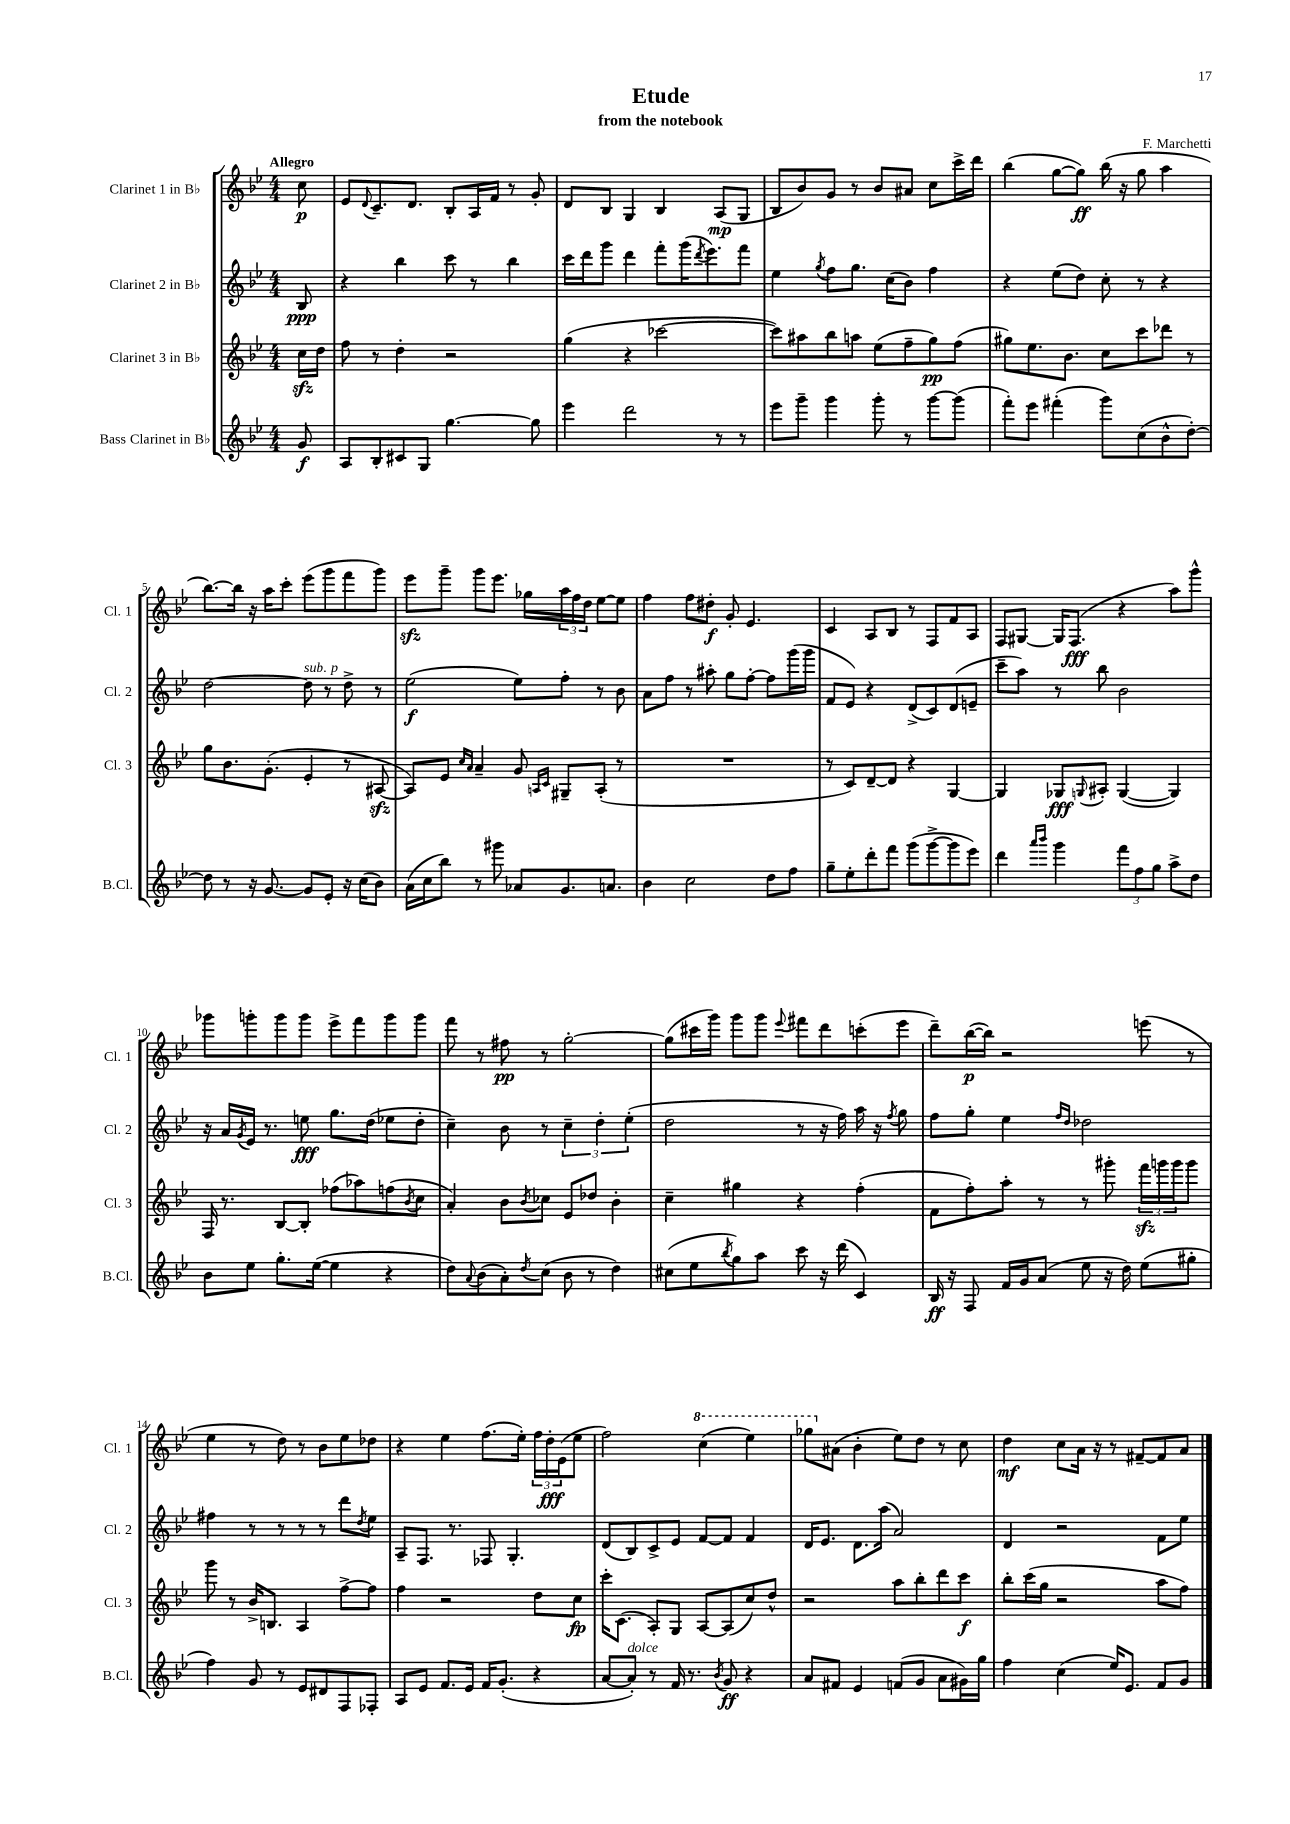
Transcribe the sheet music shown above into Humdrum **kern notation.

**kern	**dynam	**kern	**dynam	**kern	**dynam	**kern	**dynam
*part4	*part4	*part3	*part3	*part2	*part2	*part1	*part1
*staff4	*staff4	*staff3	*staff3	*staff2	*staff2	*staff1	*staff1
*I"Bass Clarinet in B♭	*	*I"Clarinet 3 in B♭	*	*I"Clarinet 2 in B♭	*	*I"Clarinet 1 in B♭	*
*I'B.Cl.	*	*I'Cl. 3	*	*I'Cl. 2	*	*I'Cl. 1	*
*clefG2	*	*clefG2	*	*clefG2	*	*clefG2	*
*k[b-e-]	*	*k[b-e-]	*	*k[b-e-]	*	*k[b-e-]	*
*M4/4	*	*M4/4	*	*M4/4	*	*M4/4	*
=	=	=	=	=	=	=	=
!	!	!	!	!	!	!LO:TX:a:B:t=Allegro	!
8g/	f	16cczz\LL	.	8B-/	ppp	8cc\	p
.	.	16dd\JJ	.	.	.	.	.
=1	=1	=1	=1	=1	=1	=1	=1
8A/L	.	8ff\	.	4r	.	8e-/L	.
.	.	.	.	.	.	8qqd/	.
8B-'/	.	8r	.	.	.	8.c~/	.
8c#X/	.	4dd'\	.	4bb-\	.	.	.
.	.	.	.	.	.	8.d/J	.
8G/J	.	.	.	.	.	.	.
[4.gg\	.	2r	.	8ccc\	.	8B-'/L	.
.	.	.	.	8r	.	16A/L	.
.	.	.	.	.	.	16f/JJ	.
.	.	.	.	4bb-\	.	8r	.
8gg\]	.	.	.	.	.	8g'/	.
=2	=2	=2	=2	=2	=2	=2	=2
4eee-\	.	(4gg\	.	16ccc\LL	.	8d/L	.
.	.	.	.	16ddd\J	.	.	.
.	.	.	.	8ggg\J	.	8B-/J	.
2ddd\	.	4r	.	4ddd\	.	4G/	.
.	.	[2ccc-X\	.	8fff'\L	.	4B-/	.
.	.	.	.	(16ggg\K	.	.	.
.	.	.	.	8qddd/	.	.	.
.	.	.	.	8.eee-\)	.	.	.
8r	.	.	.	.	.	(8A/L	mp
8r	.	.	.	8fff\J	.	8G/J	.
=3	=3	=3	=3	=3	=3	=3	=3
8eee-\L	.	8ccc-\L])	.	4ee-\	.	8B-/L	.
8ggg~\J	.	8aa#X\	.	.	.	8b-/)	.
.	.	.	.	8qgg/	.	.	.
4ggg\	.	8bb-\	.	8ff\L	.	8g/J	.
.	.	8aan\J	.	8.gg\J	.	8r	.
8ggg'\	.	(8ee-\L	.	.	.	8b-/L	.
.	.	.	.	(16cc\KL	.	.	.
8r	.	8ff~\	.	8b-\J)	.	8a#X/J	.
[8ggg\L	.	8gg\)	pp	4ff\	.	8cc\L	.
(8ggg\J]	.	(8ff\J	.	.	.	16ccc^\L	.
.	.	.	.	.	.	16ddd\JJ	.
=4	=4	=4	=4	=4	=4	=4	=4
8fff'\L)	.	8gg#X\L)	.	4r	.	(4bb-\	.
8eee-\J	.	8.ee-\	.	.	.	.	.
(4fff#X'\	.	.	.	(8ee-\L	.	[8gg\L	.
.	.	8.b-\J	.	.	.	.	.
.	.	.	.	8dd\J)	.	8gg\J])	ff
8ggg\L)	.	8cc\L	.	8cc'\	.	(16bb-\	.
.	.	.	.	.	.	16r	.
(8cc\	.	8ccc\	.	8r	.	8gg\	.
8b-^^\	.	8ddd-X\J	.	4r	.	4aa\	.
[8dd'\J)	.	8r	.	.	.	.	.
!!LO:LB:g=z
=5	=5	=5	=5	=5	=5	=5	=5
8dd\]	.	8gg\L	.	[2dd\	.	[8.bb-\L)	.
8r	.	8.b-\	.	.	.	.	.
.	.	.	.	.	.	16bb-\Jk]	.
16r	.	.	.	.	.	16r	.
[8.g/	.	(8.g'\J	.	.	.	16aa\KL	.
.	.	.	.	.	.	8ccc'\J	.
!	!	!	!	!LO:TX:a:i:t=sub. p	!	!	!
8g/L]	.	4e-'/	.	8dd\]	.	(8eee-\L	.
8e-'/J	.	.	.	8r	.	8ggg\	.
16r	.	8r	.	8dd^\	.	8fff\	.
(16cc\KL	.	.	.	.	.	.	.
8b-\J)	.	[8A#Xzz/	.	8r	.	8ggg\J)	.
=6	=6	=6	=6	=6	=6	=6	=6
(16a\LL	.	8A#/L])	.	(2ee-\	f	8eee-zz\L	.
16cc\J	.	.	.	.	.	.	.
8bb-\J)	.	8e-/J	.	.	.	8ggg~\J	.
.	.	16qqcc/LL	.	.	.	.	.
.	.	16qqa/JJ	.	.	.	.	.
8r	.	4a~/	.	.	.	8ggg\L	.
8ggg#X\	.	.	.	.	.	8.eee-\J	.
8a-X/L	.	8g/	.	8ee-\L)	.	.	.
.	.	.	.	.	.	16gg-X\LL	.
.	.	16qqAn/LL	.	.	.	.	.
.	.	16qqc/JJ	.	.	.	.	.
8.g/	.	8G#X~/L	.	8ff'\J	.	24aa\	.
.	.	.	.	.	.	24ff\	.
.	.	.	.	.	.	24dd\JJ	.
.	.	(8A'/J	.	8r	.	[8ee-\L	.
8.an/J	.	.	.	.	.	.	.
.	.	8r	.	8b-\	.	8ee-\J]	.
=7	=7	=7	=7	=7	=7	=7	=7
4b-\	.	1r	.	8a\L	.	4ff\	.
.	.	.	.	8ff\J	.	.	.
2cc\	.	.	.	8r	.	8ff\L	.
.	.	.	.	8aa#X'\	.	8dd#X'\J	f
.	.	.	.	8gg\L	.	8g'/	.
.	.	.	.	[8ff'\J	.	4.e-/	.
8dd\L	.	.	.	8ff\L]	.	.	.
8ff\J	.	.	.	(16ggg\L	.	.	.
.	.	.	.	16ggg\JJ	.	.	.
=8	=8	=8	=8	=8	=8	=8	=8
8gg~\L	.	8r	.	8f/L	.	4c/	.
8ee-'\	.	8c/L)	.	8e-/J)	.	.	.
8ddd'\	.	[8d~/	.	4r	.	8A/L	.
8fff\J	.	8d/J]	.	.	.	8B-/J	.
(8ggg\L	.	4r	.	(8d^/L	.	8r	.
[8ggg^\	.	.	.	8c/)	.	8F/L	.
8ggg\]	.	[4G/	.	(8d/	.	8f/	.
8eee-\J)	.	.	.	8en~/J	.	8A/J	.
=9	=9	=9	=9	=9	=9	=9	=9
4ddd\	.	4G/]	.	8ccc~\L	.	8F/L	.
.	.	.	.	8aa\J)	.	[8G#X/J	.
16qqaaa/LL	.	.	.	.	.	.	.
16qqbbb-/JJ	.	.	.	.	.	.	.
4ggg\	.	8G-X/L	fff	8r	.	16G#/KL]	.
.	.	.	.	.	.	(8.F/J	fff
.	.	8qqGn/	.	.	.	.	.
.	.	8A#X'/J	.	8bb-\	.	.	.
12fff\L	.	([4G/	.	2b-\	.	4r	.
12ff\	.	.	.	.	.	.	.
12gg\J	.	.	.	.	.	.	.
8aa^\L	.	4G/])	.	.	.	8aa\L)	.
8dd\J	.	.	.	.	.	8ggg^^\J	.
!!LO:LB:g=z
=10	=10	=10	=10	=10	=10	=10	=10
8b-\L	.	16F/	.	16r	.	8ggg-X\L	.
.	.	8.r	.	16a/LL	.	.	.
.	.	.	.	8qg/	.	.	.
8ee-\J	.	.	.	16e-/JJ	.	8gggn'\	.
.	.	.	.	8.r	.	.	.
8.gg'\L	.	[8B-/L	.	.	.	8ggg\	.
.	.	8B-'/J]	.	8een\	fff	8ggg\J	.
([16ee-\Jk	.	.	.	.	.	.	.
4ee-\]	.	(8ff-X\L	.	8.gg\L	.	8eee-^\L	.
.	.	8aa-X\)	.	.	.	8fff\	.
.	.	.	.	(16dd\Jk	.	.	.
4r	.	(8ffn\	.	8ee-X\L	.	8ggg\	.
.	.	8qb-/	.	.	.	.	.
.	.	8cc\J	.	8dd'\J	.	8ggg\J	.
=11	=11	=11	=11	=11	=11	=11	=11
8dd\L)	.	4a'/)	.	4cc~\)	.	8fff\	.
8qqa/	.	.	.	.	.	.	.
(8b-\	.	.	.	.	.	8r	.
8a'\)	.	8b-\L	.	8b-\	.	8ff#X\	pp
8qdd/	.	8qb-/	.	.	.	.	.
(8cc\J	.	8cc-X\J	.	8r	.	8r	.
8b-\	.	8e-/L	.	6cc~\	.	[2gg'\	.
8r	.	8dd-X/J	.	.	.	.	.
.	.	.	.	6dd'\	.	.	.
4dd\)	.	4b-'\	.	.	.	.	.
.	.	.	.	(6ee-'\	.	.	.
=12	=12	=12	=12	=12	=12	=12	=12
(8cc#X\L	.	4cc~\	.	2dd\	.	(8gg\L]	.
8ee-\	.	.	.	.	.	16ccc#X\L	.
.	.	.	.	.	.	16ggg\JJ)	.
8qbb-/	.	.	.	.	.	.	.
8gg\)	.	4gg#X\	.	.	.	8ggg\L	.
8aa\J	.	.	.	.	.	8ggg\J	.
.	.	.	.	.	.	8qqeee-/	.
8ccc\	.	4r	.	8r	.	8fff#X\L	.
16r	.	.	.	16r	.	8ddd\	.
(16ddd\	.	.	.	16ff\)	.	.	.
4c/)	.	(4ff'\	.	16aa\	.	(8cccn'\	.
.	.	.	.	16r	.	.	.
.	.	.	.	8qff/	.	.	.
.	.	.	.	8gg\	.	8eee-\J	.
=13	=13	=13	=13	=13	=13	=13	=13
16B-/	ff	8f\L	.	8ff\L	.	8ddd~\L)	.
16r	.	.	.	.	.	.	.
8F/	.	8ff'\)	.	8gg'\J	.	([16bb-\L	p
.	.	.	.	.	.	16bb-\JJ])	.
16f/LL	.	8aa'\J	.	4ee-\	.	2r	.
16g/J	.	.	.	.	.	.	.
(8a/J	.	8r	.	.	.	.	.
.	.	.	.	16qqff/LL	.	.	.
.	.	.	.	16qqdd/JJ	.	.	.
8ee-\	.	8r	.	2dd-X\	.	.	.
16r	.	8ggg#X'\	.	.	.	.	.
16dd\)	.	.	.	.	.	.	.
(8ee-\L	.	24fffzz\LL	.	.	.	(8eeen\	.
.	.	24gggn\	.	.	.	.	.
.	.	24ggg\J	.	.	.	.	.
8gg#X'\J	.	8ggg\J	.	.	.	8r	.
!!LO:LB:g=z
=14	=14	=14	=14	=14	=14	=14	=14
4ff\)	.	8ggg\	.	4ff#X\	.	4ee-\	.
.	.	8r	.	.	.	.	.
8g/	.	16b-^/KL	.	8r	.	8r	.
.	.	8.Bn/J	.	.	.	.	.
8r	.	.	.	8r	.	8dd\)	.
8e-/L	.	4A/	.	8r	.	8r	.
8d#X/	.	.	.	8r	.	8b-\L	.
8F/	.	[8ff^\L	.	8ddd\L	.	8ee-\	.
.	.	.	.	8qdd/	.	.	.
8F-X'/J	.	8ff\J]	.	8ee-\J	.	8dd-X\J	.
=15	=15	=15	=15	=15	=15	=15	=15
8A/L	.	4ff\	.	8A~/L	.	4r	.
8e-/J	.	.	.	8.F/J	.	.	.
8.f/L	.	2r	.	.	.	4ee-\	.
.	.	.	.	8.r	.	.	.
16e-/Jk	.	.	.	.	.	.	.
16f/KL	.	.	.	8F-X/	.	(8.ff\L	.
(8.g'/J	.	.	.	.	.	.	.
.	.	.	.	4.G'/	.	.	.
.	.	.	.	.	.	16ee-'\Jk)	.
4r	.	8dd\L	.	.	.	24ff\LL	.
.	.	.	.	.	.	24dd'\	fff
.	.	.	.	.	.	(24e-\J	.
.	.	8cc\J	fp	.	.	8ee-\J	.
=16	=16	=16	=16	=16	=16	=16	=16
[8a/L	.	16ccc'\KL	.	(8d/L	.	2ff\)	.
.	.	(8.c\J	.	.	.	.	.
!LO:TX:a:i:t=dolce	!	!	!	!	!	!	!
8a'/J])	.	.	.	8B-/)	.	.	.
8r	.	8A'/L)	.	8c^/	.	.	.
16f/	.	8G/J	.	8e-/J	.	.	.
8.r	.	.	.	.	.	.	.
*	*	*	*	*	*	*8va	*
.	.	[8A/L	.	[8f/L	.	(4ccc\	.
8qb-/	.	.	.	.	.	.	.
8g/	ff	(8A/]	.	8f/J]	.	.	.
4r	.	8cc/)	.	4f/	.	4eee-\)	.
.	.	8dd^^/J	.	.	.	.	.
=17	=17	=17	=17	=17	=17	=17	=17
8a/L	.	2r	.	16d/KL	.	8ggg-X\L	.
.	.	.	.	8.e-/J	.	.	.
*	*	*	*	*	*	*X8va	*
8f#X/J	.	.	.	.	.	(8a#X\J	.
4e-/	.	.	.	8.d\L	.	4b-'\	.
.	.	.	.	(16aa\Jk	.	.	.
(8fn/L	.	8aa\L	.	2a/)	.	8ee-\L)	.
8g/J	.	8bb-'\	.	.	.	8dd\J	.
8a\L	.	8ddd\	.	.	.	8r	.
16g#X\L)	.	8ccc\J	f	.	.	8cc\	.
16gg\JJ	.	.	.	.	.	.	.
=18	=18	=18	=18	=18	=18	=18	=18
4ff\	.	8bb-'\L	.	4d/	.	4dd\	mf
.	.	(16ccc\L	.	.	.	.	.
.	.	16gg\JJ	.	.	.	.	.
(4cc\	.	2r	.	2r	.	8cc\L	.
.	.	.	.	.	.	16a\Jk	.
.	.	.	.	.	.	16r	.
16ee-/KL)	.	.	.	.	.	8r	.
8.e-/J	.	.	.	.	.	.	.
.	.	.	.	.	.	[8f#X~/L	.
8f/L	.	8aa\L	.	8f\L	.	8f#/]	.
8g/J	.	8ff\J)	.	8ee-\J	.	8a/J	.
==	==	==	==	==	==	==	==
*-	*-	*-	*-	*-	*-	*-	*-
